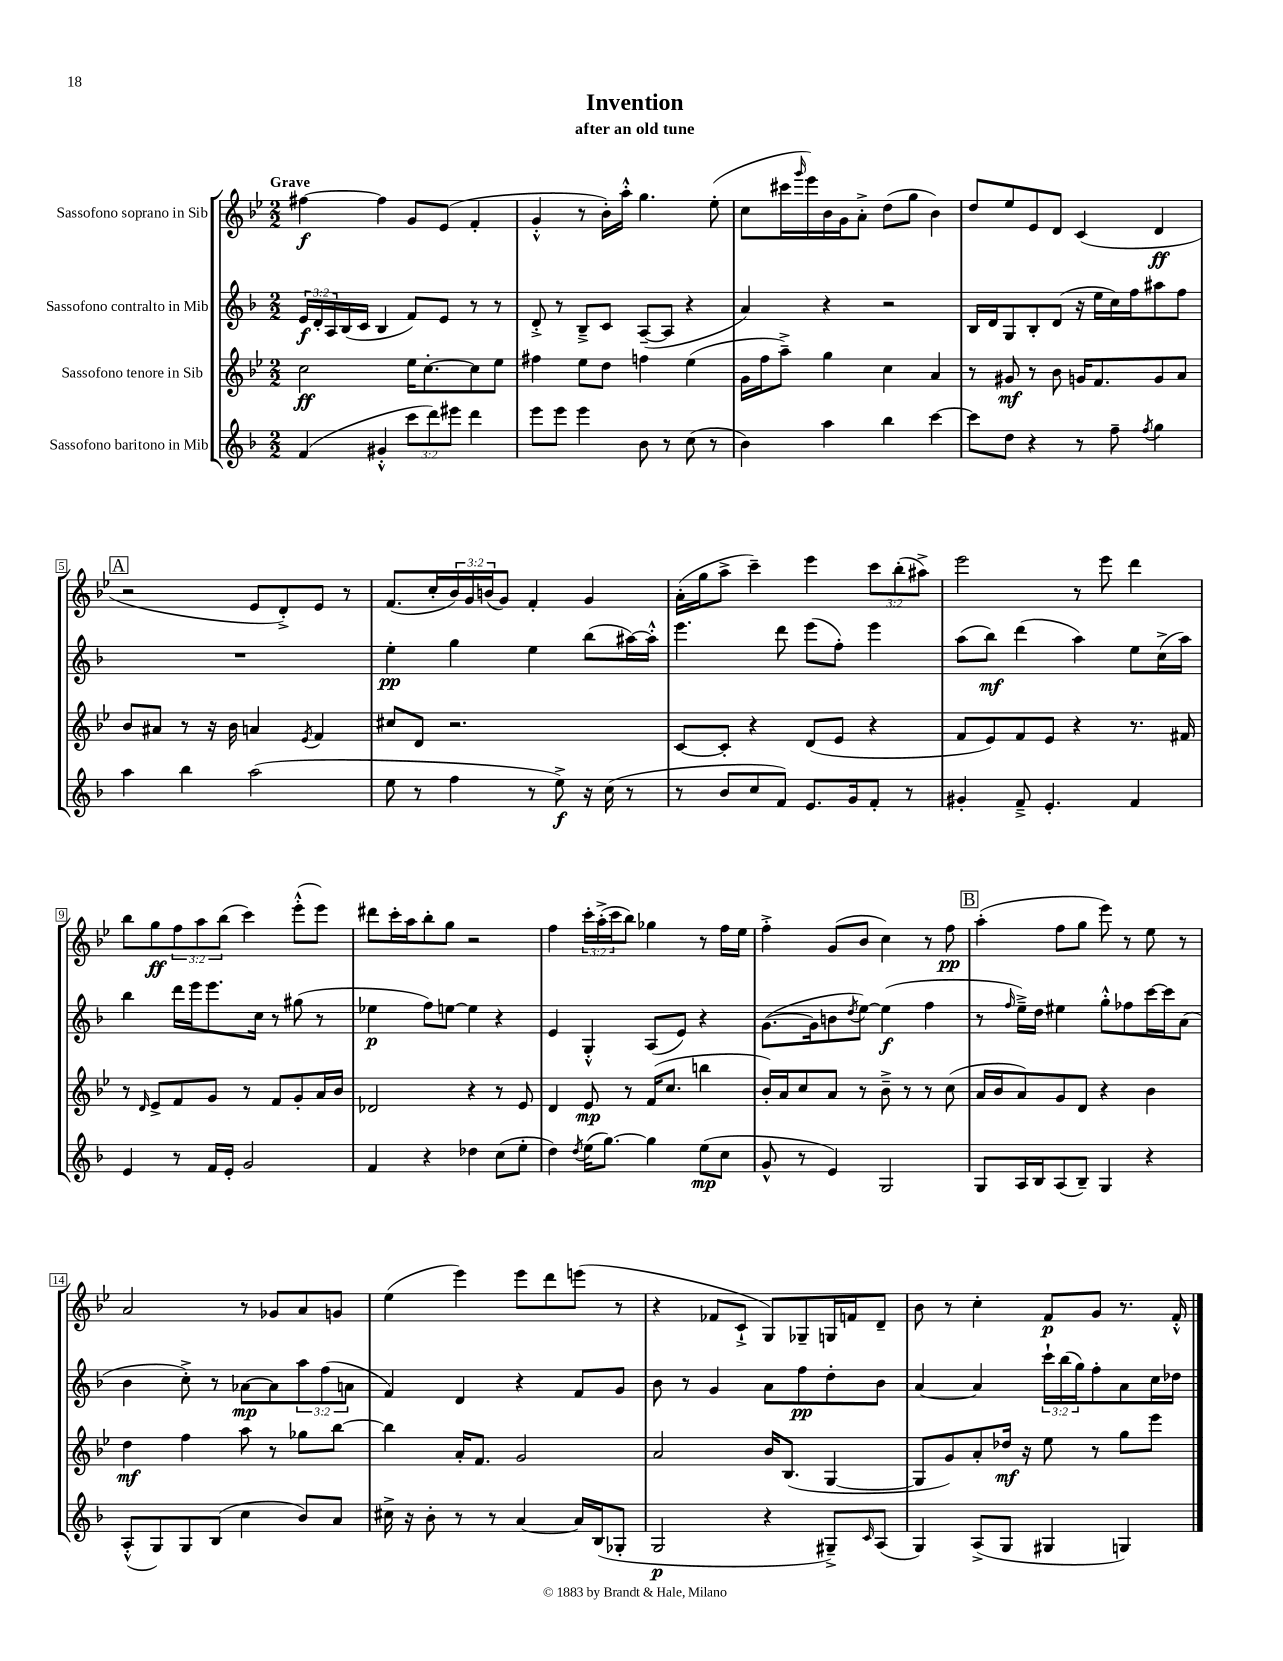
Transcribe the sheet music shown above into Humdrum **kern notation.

**kern	**kern	**kern	**kern
*staff4	*staff3	*staff2	*staff1
*clefG2	*clefG2	*clefG2	*clefG2
*k[b-]	*k[b-e-]	*k[b-]	*k[b-e-]
*M2/2	*M2/2	*M2/2	*M2/2
(4f	2cc	24e	[4ff#
.	.	24d'	.
.	.	24A	.
.	.	(16B-	.
.	.	16c	.
4g#'^^	.	4B-	4ff#]
12ccc	16ee-	8f)	8g
.	[8.cc'	.	.
12ddd)	.	.	.
.	.	8e	(8e-
12eee#	.	.	.
4ddd	8cc]	8r	4f'
.	8ee-	8r	.
=	=	=	=
8eee	4ff#	8d'^	4g'^^
8eee	.	8r	.
4eee	8ee-	8B-~^	8r
.	8dd	8c	16b-')
.	.	.	16aa'^^
8b-	4ff	([8A~	4.gg
8r	.	8A]	.
(8cc	(4ee-	4r	.
8r	.	.	(8ee-'
=	=	=	=
4b-)	16g	4a)	8cc
.	16ff	.	.
.	8aa~^)	.	16ccc#
.	.	.	16qqggg
.	.	.	16eee-)
4aa	4gg	4r	16b-
.	.	.	16g
.	.	.	8a'^
4bb-	4cc	2r	(8dd
.	.	.	8gg
[4ccc	4a	.	4b-)
=	=	=	=
8ccc]	8r	16B-	8dd
.	.	16d	.
8dd	8g#	8G	8ee-
4r	8r	8B-'	8e-
.	8b-	(8d	8d
8r	16g	16r	(4c
.	8.f	16ee	.
8ff~	.	16cc)	.
.	.	16ff	.
8qff	.	.	.
4gg	8g	8aa#	4d
.	8a	8ff	.
=	=	=	=
4aa	8b-	1r	2r
.	8a#	.	.
4bb-	8r	.	.
.	16r	.	.
.	16b-	.	.
(2aa	4a	.	8e-
.	.	.	8d'^)
.	8qe-	.	.
.	4f	.	8e-
.	.	.	8r
=	=	=	=
8ee	8cc#	4ee'	(8.f
8r	8d	.	.
.	.	.	16cc'
4ff	2.r	4gg	24b-)
.	.	.	24g
.	.	.	(24b
.	.	.	8g)
8r	.	4ee	4f'
8ee^)	.	.	.
16r	.	(8bb-	4g
(16cc	.	.	.
8r	.	[16aa#)	.
.	.	16aa#'^^]	.
=	=	=	=
8r	[8c	4.eee	(16a'
.	.	.	16gg
8b-	8c']	.	8aa^
8cc	4r	.	4ccc~)
8f)	.	8ddd	.
8.e	(8d	(8eee	4eee-
.	8e-	8ff')	.
16g	.	.	.
8f'	4r	4eee	12ccc
.	.	.	(12bb-'
8r	.	.	.
.	.	.	12aa#^)
=	=	=	=
4g#'	8f	(8aa	2eee-
.	8e-)	8bb-)	.
8f~^	8f	(4ddd	.
4.e'	8e-	.	.
.	4r	4aa)	8r
.	.	.	8eee-
4f	8.r	8ee	4ddd
.	.	(16cc^	.
.	16f#	16aa)	.
=	=	=	=
4e	8r	4bb-	8bb-
.	16qqd	.	.
.	8e-^	.	8gg
8r	8f	16ddd	12ff
.	.	16eee	.
.	.	.	12aa
16f	8g	8.eee	.
.	.	.	(12bb-
16e'	.	.	.
2g	8r	.	4ccc)
.	.	16cc	.
.	8f	8r	.
.	8g'	(8gg#	(8eee-'^^
.	16a	8r	8eee-)
.	16b-	.	.
=	=	=	=
4f	2d-	4ee-	8ddd#
.	.	.	16ccc'
.	.	.	16aa
4r	.	8ff)	8bb-'
.	.	[8ee	8gg
4dd-	4r	4ee]	2r
(8cc	8r	4r	.
8ee'	8e-	.	.
=	=	=	=
4dd)	4d	4e	4ff
8qdd	.	.	.
(16ee	8e-	4G'^^	24ccc'
.	.	.	(24aa'^
[8.gg)	.	.	.
.	.	.	24ccc
.	8r	.	8bb-)
4gg]	(16f	(8A	4gg-
.	8.cc	.	.
.	.	8e)	.
(8ee	4bb	4r	8r
8cc	.	.	16ff
.	.	.	16ee-
=	=	=	=
8g^^	16b-')	([8.g	4ff'^
.	16a	.	.
8r	8cc	.	.
.	.	16g]	.
4e)	8a	8b	(8g
.	.	8qdd	.
.	8r	[8ee)	8b-
2G	8b-~^	(4ee]	4cc)
.	8r	.	.
.	8r	4ff	8r
.	(8cc	.	8ff
=	=	=	=
8G	16a	8r	(4aa'
.	16b-	.	.
.	.	16qqff	.
16A	8a)	16ee~^)	.
16B-	.	16dd	.
(8A	8g	4ee#	8ff
8B-~)	8d	.	8gg
4G	4r	8gg'^^	8eee-)
.	.	8ff-	8r
4r	4b-	[16ccc	8ee-
.	.	16ccc]	.
.	.	(8a	8r
=	=	=	=
(8A'^^	4dd	4b-	2a
8G)	.	.	.
8G	4ff	8cc'^)	.
(8B-	.	8r	.
4cc	8aa	[8a-	8r
.	8r	8a-]	8g-
8b-)	8gg-	12aa	8a
.	.	(12ff	.
8a	[8bb-	.	8g
.	.	12a	.
=	=	=	=
16cc#^	4bb-]	4f)	(4ee-
16r	.	.	.
8b-'	.	.	.
8r	16a'	4d	4eee-)
.	8.f	.	.
8r	.	.	.
[4a	2g	4r	8eee-
.	.	.	8ddd
16a]	.	8f	(8eee
(16B-	.	.	.
8G-'	.	8g	8r
=	=	=	=
2G	2a	8b-	4r
.	.	8r	.
.	.	4g	8f-
.	.	.	8c`^
4r	16b-	8a	8G)
.	(8.B-	.	.
.	.	8ff	8G-~
8G#~^)	[4G	8dd'	16G
.	.	.	16f
16qqc	.	.	.
(8A	.	8b-	8d~
=	=	=	=
4G)	8G]	[4a	8b-
.	8g)	.	8r
(8A^	8a'	4a]	4cc'
8G	16dd-	.	.
.	16r	.	.
4G#	8ee-	24ccc`	8f
.	.	(24bb-	.
.	.	24gg)	.
.	8r	8ff'	8g
4G)	8gg	8a	8.r
.	8eee-	16cc	.
.	.	16dd-	16f'^^
==	==	==	==
*-	*-	*-	*-
